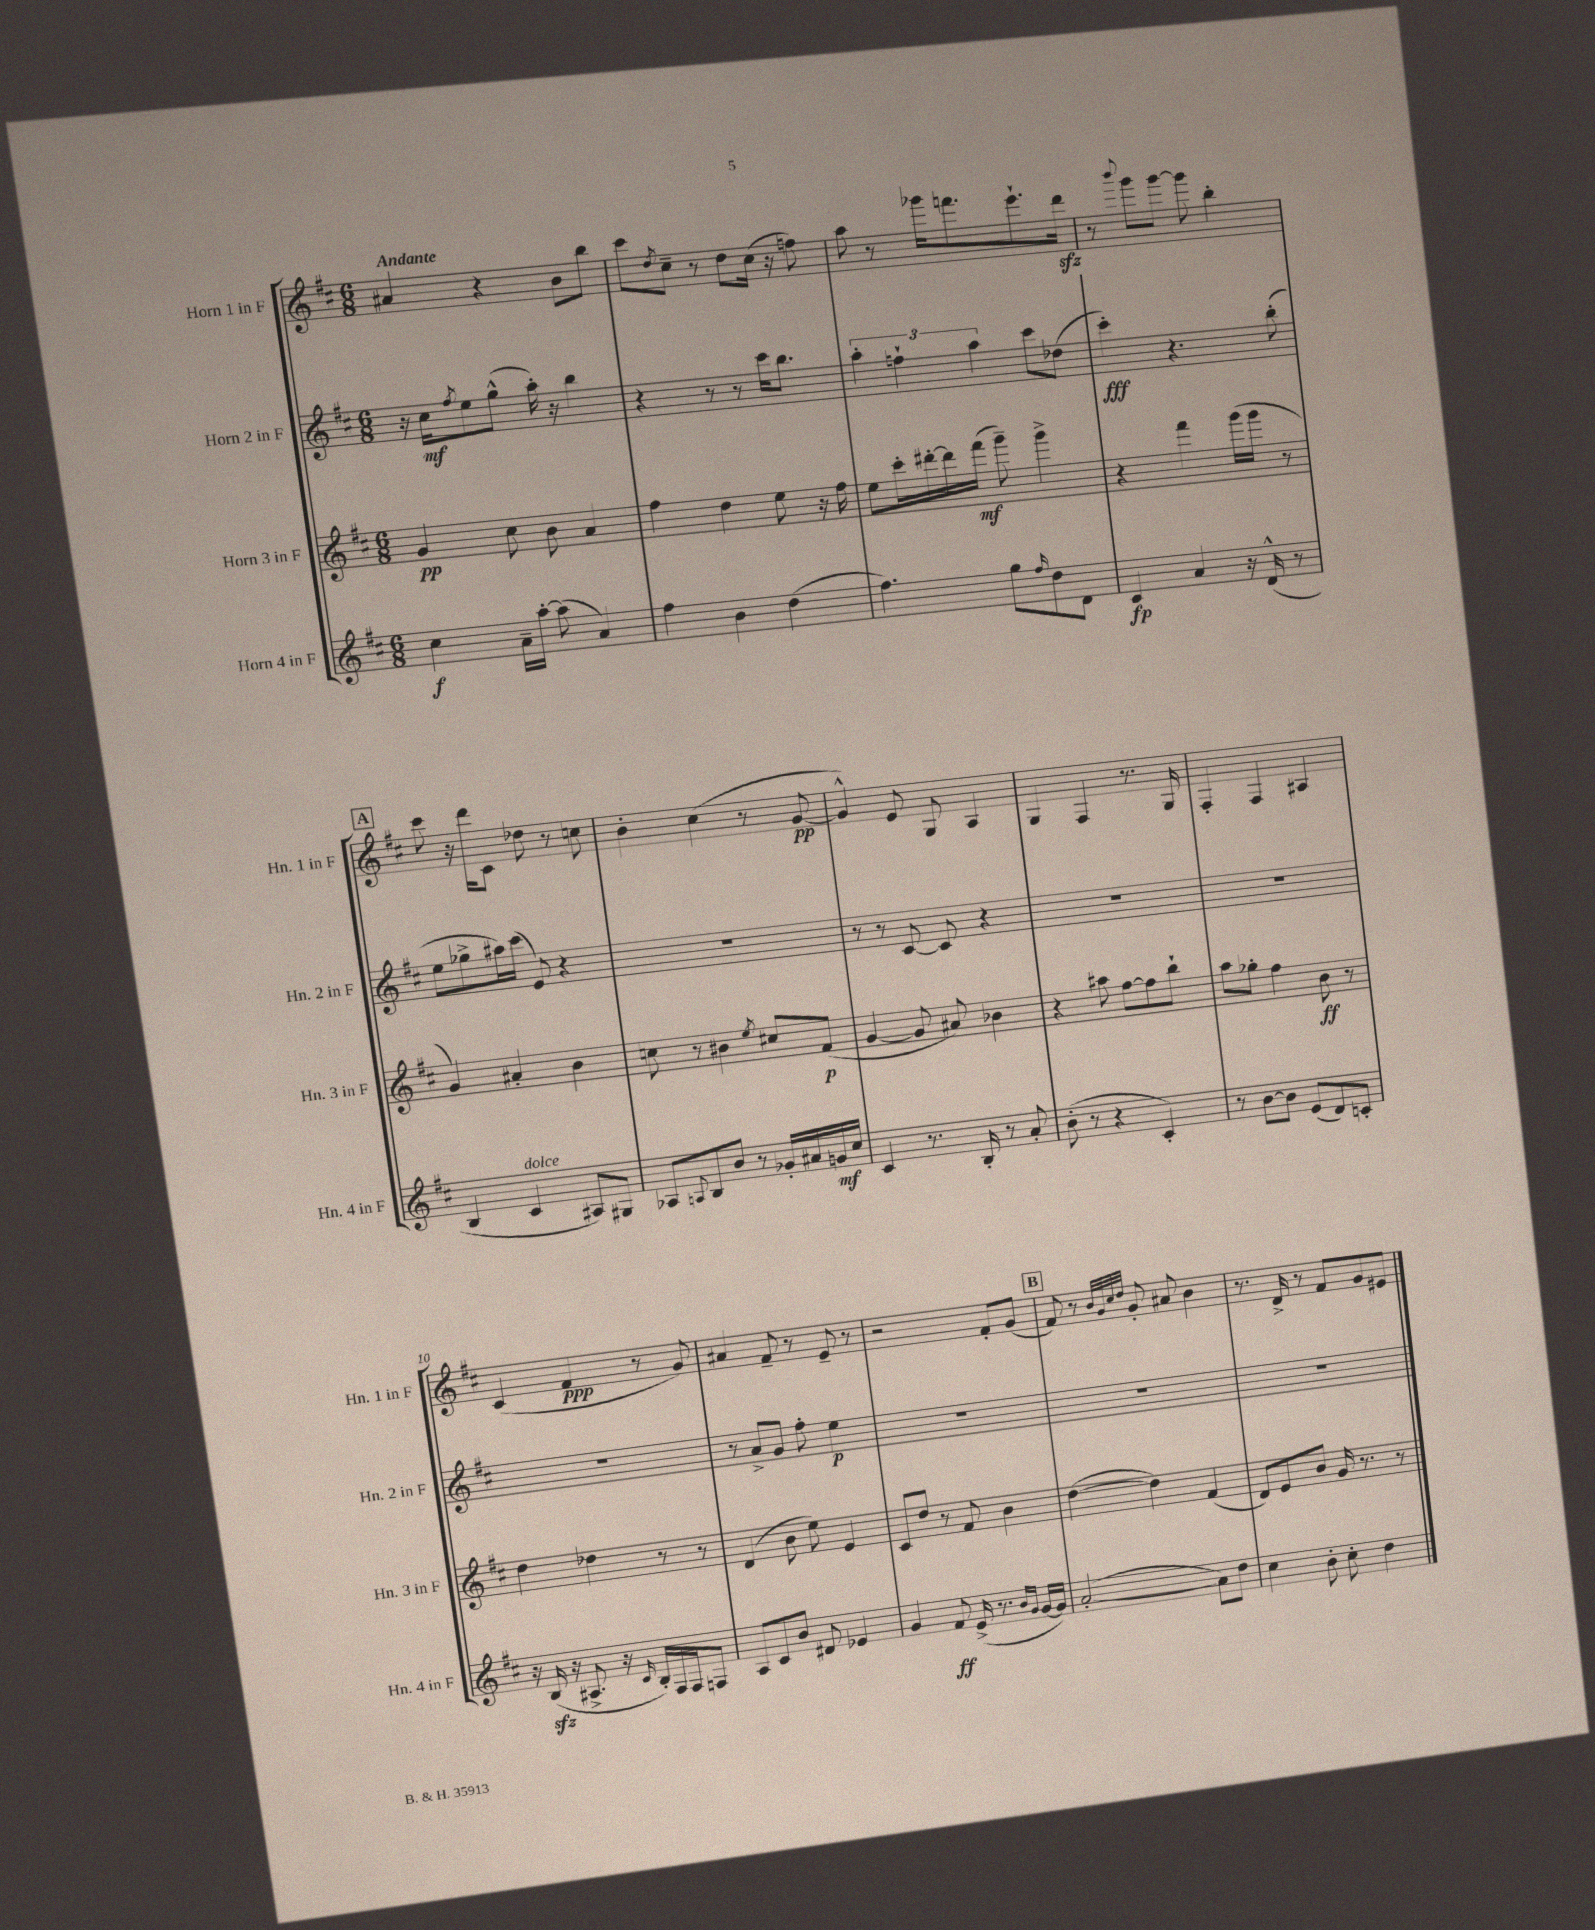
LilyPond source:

<<
\new StaffGroup <<
\new Staff = "s0" \with { instrumentName = "Horn 1 in F" shortInstrumentName = "Hn. 1 in F" } {
    \clef treble \key d \major \numericTimeSignature \time 6/8 \tempo "Andante"
    ais'4 r4 b'8 b''8 |
    cis'''8 \acciaccatura { d''8 } cis''8-- r8 d''8 cis''16( r16 f''8) |
    a''8 r8 ges'''16 f'''8. e'''8.-! d'''16\sfz |
    r8 \appoggiatura { b'''8 } g'''8 g'''8~ g'''8 b''4-. |
    \mark \markup { \box "A" } cis'''8 r16 d'''16 cis'8 des''8 r8 c''8 |
    b'4-. cis''4( r8 g'8~\pp |
    g'4-^) e'8 g8 a4 |
    g4 fis4 r8. g16 |
    fis4-. fis4 ais4 |
    cis'4( fis'4\ppp r8 g'8) |
    ais'4 fis'8-- r8 e'8-- r8 |
    r2 fis'8-. g'8( |
    \mark \markup { \box "B" } fis'8) r8 \grace { b'32 g'32 cis''32 d''32 } g'8-. ais'8 b'4 |
    r8. d'16-> r8 fis'8 g'8 eis'8 \bar "|." |
}
\new Staff = "s1" \with { instrumentName = "Horn 2 in F" shortInstrumentName = "Hn. 2 in F" } {
    \clef treble \key d \major \numericTimeSignature \time 6/8
    r16 cis''16\mf \acciaccatura { fis''8 } e''8 g''8-^( a''16-.) r16 b''4 |
    r4 r8 r8 cis'''16 b''8. |
    \tuplet 3/2 { a''4-. f''4-! a''4 } cis'''8 des''8( |
    cis'''4-.\fff) r4. b''8-.( |
    \mark \markup { \box "A" } e''8 ges''8-> ais''16) cis'''16( e'8) r4 |
    r2. |
    r8 r8 cis'8~ cis'8 r4 |
    R2. |
    R2. |
    R2. |
    r8 a'8-> g'8 fis''8-. e''4\p |
    R2. |
    \mark \markup { \box "B" } R2. |
    R2. \bar "|." |
}
\new Staff = "s2" \with { instrumentName = "Horn 3 in F" shortInstrumentName = "Hn. 3 in F" } {
    \clef treble \key d \major \numericTimeSignature \time 6/8
    g'4\pp cis''8 b'8 a'4 |
    fis''4 d''4 e''8 r16 fis''16 |
    e''8 cis'''16-. dis'''16~-. dis'''16 fis'''16\mf( g'''8--) g'''4-> |
    r4 fis'''4 g'''16( g'''16 r8 |
    \mark \markup { \box "A" } g'4) ais'4-. b'4 |
    c''8 r8 bis'4 \acciaccatura { e''8 } cis''8 fis'8\p( |
    g'4~ g'8 ais'8) bes'4 |
    r4 ais''8 fis''8~ fis''8 b''8-! |
    a''8 ges''8-. fis''4 b'8\ff r8 |
    d''4 des''4 r8 r8 |
    d'4( b'8 e''8) e'4 |
    cis'8 d''8 r8 fis'8 b'4 |
    \mark \markup { \box "B" } d''4~( d''4) fis'4( |
    d'8) e'8 b'8 g'16 r8. r8 \bar "|." |
}
\new Staff = "s3" \with { instrumentName = "Horn 4 in F" shortInstrumentName = "Hn. 4 in F" } {
    \clef treble \key d \major \numericTimeSignature \time 6/8
    cis''4\f a'16-- a''16~-. a''8( a'4) |
    fis''4 b'4 d''4( |
    fis''4.) g''8 \grace { fis''16 } d''8 d'8 |
    cis'4\fp a'4 r16 d'16-^( r8 |
    \mark \markup { \box "A" } b4 cis'4^\markup { \italic "dolce" } ais8) gis8 |
    aes8 \appoggiatura { a8 } b8 b'8 r8 ges'16-. ais'16 g'16\mf cis''16 |
    cis'4 r8. b16-. r8 a'8-. |
    b'8-.( r8 r4 cis'4-.) |
    r8 b'8~ b'8 e'8( d'8) c'8-. |
    r16 b16\sfz( r16 ais8.-> r16 \grace { cis'16 } b16-.) fis16 fis16 f8 |
    a8 cis'8 b'8 dis'8 ees'4 |
    g'4 fis'8\ff e'16->( r8. \grace { b'16 g'16 } g'16~ g'16) |
    \mark \markup { \box "B" } a'2~-.( a'8) d''8 |
    cis''4 b'8-. cis''8-. d''4 \bar "|." |
}
>>
>>
